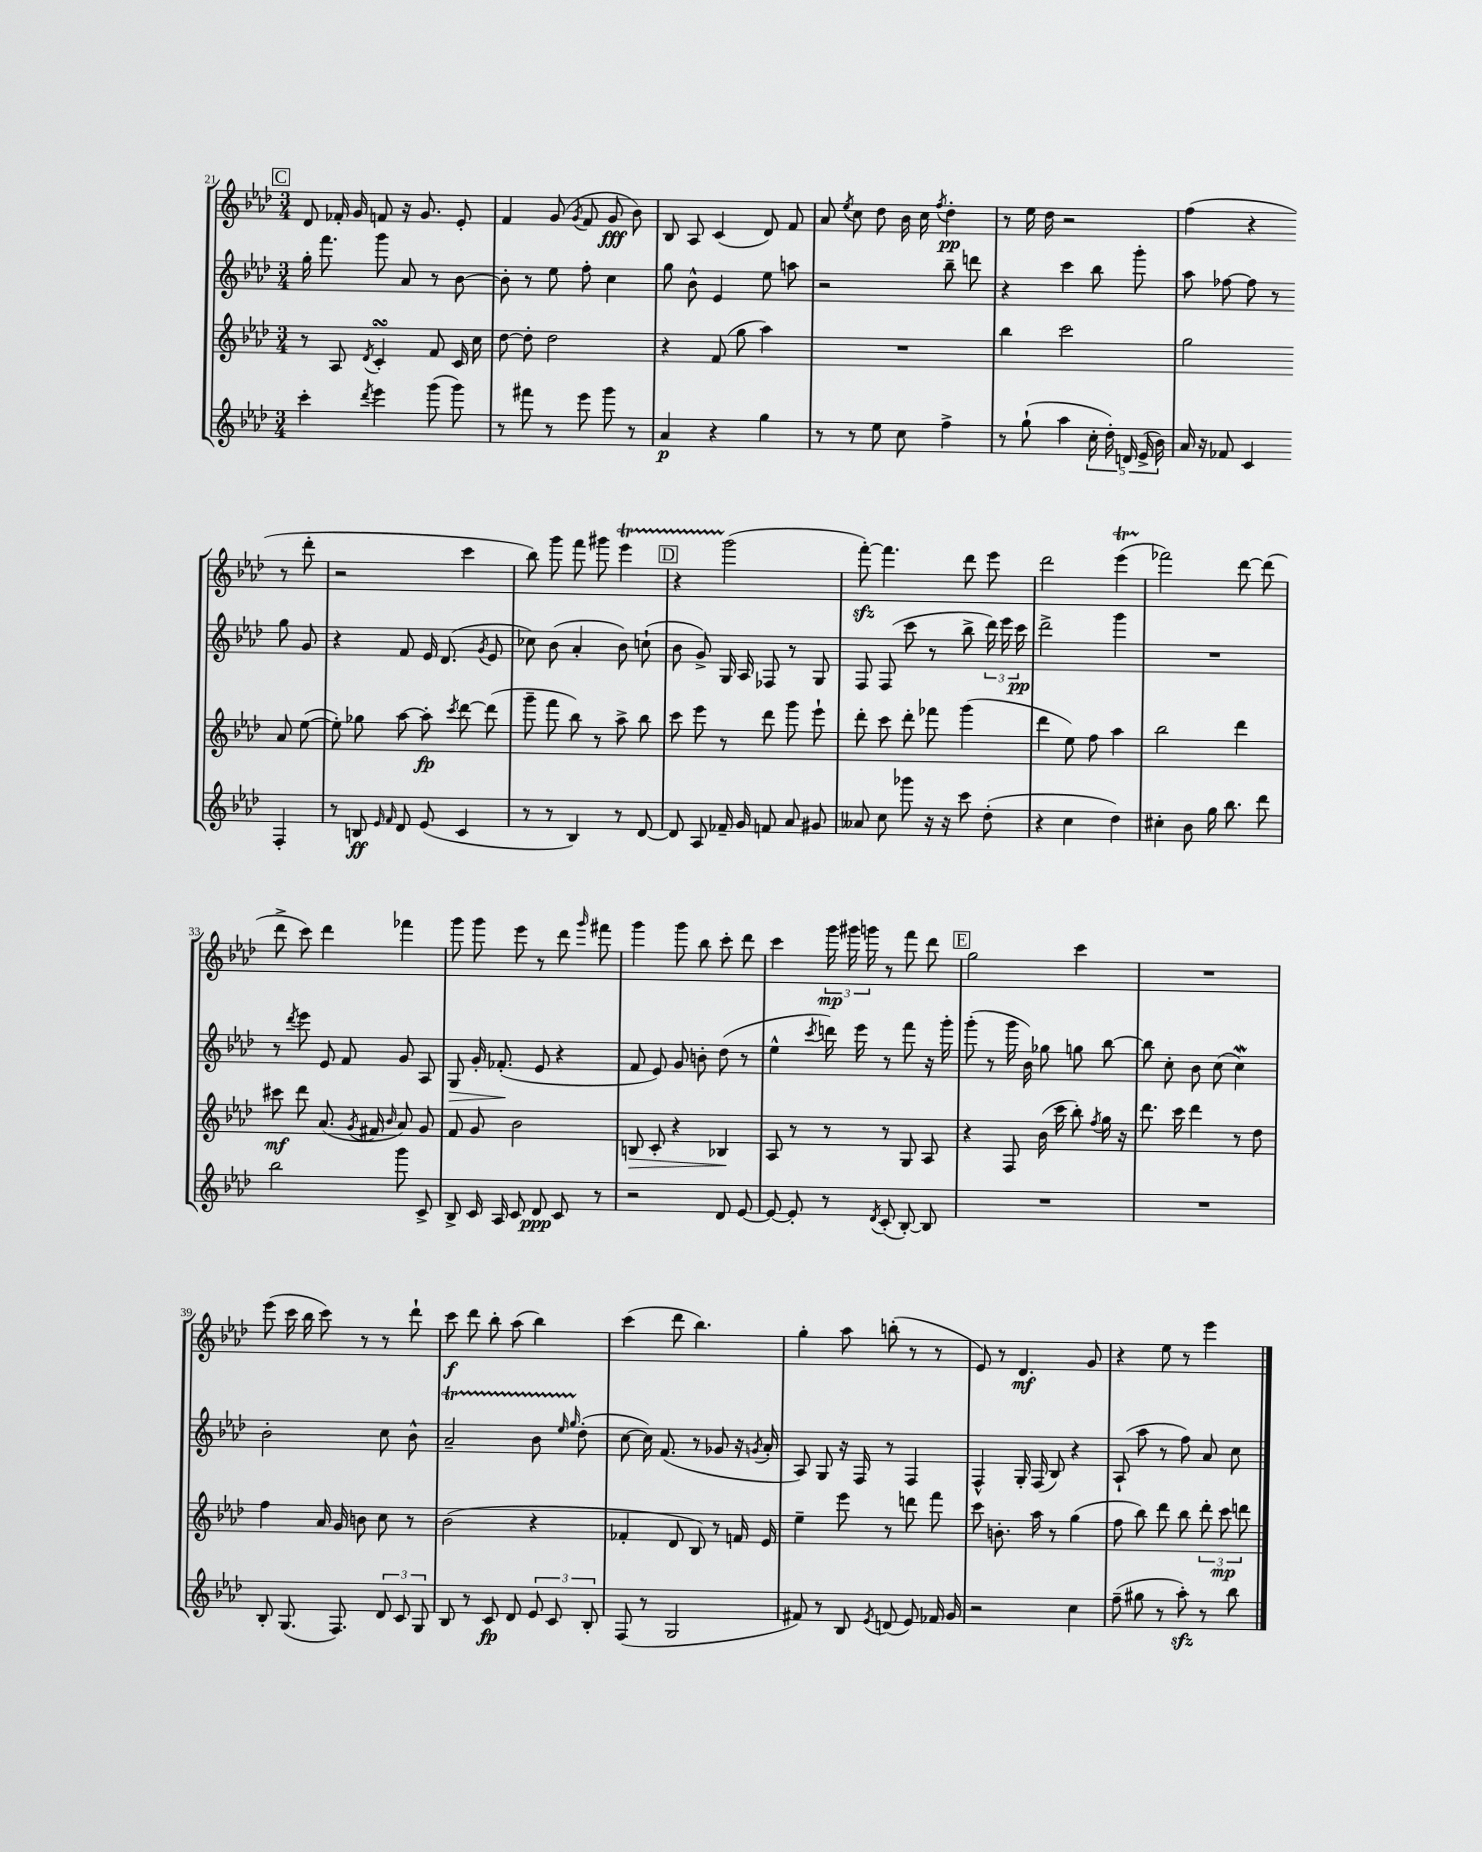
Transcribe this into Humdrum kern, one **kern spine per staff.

**kern	**kern	**kern	**kern
*staff4	*staff3	*staff2	*staff1
*clefG2	*clefG2	*clefG2	*clefG2
*k[b-e-a-d-]	*k[b-e-a-d-]	*k[b-e-a-d-]	*k[b-e-a-d-]
*M3/4	*M3/4	*M3/4	*M3/4
4ccc'	8r	16gg'	8d-
.	.	8.fff	.
.	8A-	.	16f-'
.	.	.	16g
8qddd-	8qd-	.	.
4eee-	4c'	8ggg	8f
.	.	8a-	16r
.	.	.	8.g
(8ggg	8f	8r	.
8ggg)	16c	[8b-	8e-'
.	16cc	.	.
=	=	=	=
8r	[8dd-	8b-']	4f
8fff#	8dd-']	8r	.
8r	2dd-	8ee-	(8g
.	.	.	8qg
8eee-	.	8ff'	8f
8ggg	.	4cc	8g
8r	.	.	8b-)
=	=	=	=
4a-	4r	8gg	8B-
.	.	8b-^^	8A-
4r	(8f	4e-	(4c
.	8gg	.	.
4gg	4aa-)	8ee-	8d-)
.	.	8aa	8f
=	=	=	=
8r	2.r	2r	8a-
.	.	.	8qee-
8r	.	.	8cc
8ee-	.	.	8dd-
8cc	.	.	16b-
.	.	.	16cc
.	.	.	8qff
4ff^	.	8bb-~	4dd-'
.	.	8ddd	.
=	=	=	=
8r	4bb-	4r	8r
(8gg`	.	.	16ee-
.	.	.	16dd-
4aa-	2ccc	4ccc	2r
20cc'	.	8bb-	.
20dd-')	.	.	.
20d	.	.	.
.	.	8ggg'	.
(20e-^	.	.	.
20b-)	.	.	.
=	=	=	=
16a-	2gg	8aa-	(4ff
16r	.	.	.
8f-	.	[8ff-	.
4c	.	8ff-]	4r
.	.	8r	.
4F'	8a-	8gg	8r
.	([8ee-	8g	8ddd-'
=	=	=	=
8r	8ee-'])	4r	2r
8B	8gg-	.	.
16qqe-	.	.	.
16qqf	.	.	.
8d-	[8aa-	8f	.
(8e-	8aa-']	16e-	.
.	.	(8.d-	.
.	8qccc	.	.
4c	[8ddd-	.	4ccc
.	.	8qg	.
.	(8ddd-]	8e-	.
=	=	=	=
8r	8ggg~	8cc-)	8bb-)
8r	8fff	(8b-	8ggg
4B-)	8bb-)	4a-'	8fff
.	8r	.	8ggg#
8r	8aa-^	8b-)	4eee-
[8d-	8bb-	(8cc`	.
=	=	=	=
8d-]	8ccc	8b-	4r
8A-	8eee-	8g^)	.
16f-~	8r	16G	(2ggg
16g	.	16A-	.
8f	8ddd-	8F-	.
8a-	8ggg	8r	.
8g#	8eee-`	8G	.
=	=	=	=
8a--	8ddd-'	8F	[8fff')
8cc	8ccc	(8F	4.fff]
8ggg-	8ddd-'	8ccc	.
16r	8fff-	8r	.
16r	.	.	.
8ccc	(4ggg	8bb-^	8ddd-
(8dd-'	.	24ddd-)	8eee-
.	.	24eee-	.
.	.	24ccc	.
=	=	=	=
4r	4ddd-	2ddd-^	2ddd-
4cc	8ee-)	.	.
.	8ff	.	.
4dd-)	4aa-	4ggg	(4eee-
=	=	=	=
4cc#'	2bb-	2.r	2fff-)
8b-	.	.	.
16gg	.	.	.
8.bb-	.	.	.
.	4ddd-	.	[8ddd-
8ddd-	.	.	(8ddd-]
=	=	=	=
2bb-	8ccc#	8r	8ddd-^
.	.	8qddd-	.
.	8ddd-	8eee-	8ccc)
.	(8.a-	8e-	4ddd-
.	.	8f	.
.	8qg	.	.
.	16f#	.	.
.	16qqb-	.	.
8ggg	8a-)	8g	4fff-
8c^	8g	8A-	.
=	=	=	=
8B-^	8f	8G	8ggg
16c	8g	16g'	8ggg
16A-	.	(8.f-'	.
8c	2b-	.	8eee-
8d-	.	8e-	8r
8c	.	4r	8ddd-
.	.	.	16qqggg
8r	.	.	8fff#
=	=	=	=
2r	8B	8f	4ggg
.	8c'	8e-)	.
.	4r	8g	8ggg
.	.	8b'	8bb-
8d-	4B-	(8dd-	8ccc'
[8e-	.	8r	8ddd-
=	=	=	=
8e-_	8A-	4ee-^^	4ccc
8e-']	8r	.	.
.	.	8qccc	.
8r	8r	16ddd)	24ggg
.	.	.	24ggg#
.	.	16eee-	.
.	.	.	24ggg
8qd-	.	.	.
(8c'	8r	8r	8r
[8B-')	8G	8fff	8fff
8B-]	8A-	16r	8ddd-
.	.	16ggg'	.
=	=	=	=
2.r	4r	(8ggg'	2gg
.	.	8r	.
.	8F	16ggg	.
.	.	16b-)	.
.	(16b-	8gg-	.
.	16ccc	.	.
.	8bb-')	8gg	4ccc
.	8qff	.	.
.	16gg	[8bb-	.
.	16r	.	.
=	=	=	=
2.r	8.ddd-	8bb-]	2.r
.	.	8cc'	.
.	16ccc	.	.
.	4ddd-	8b-	.
.	.	(8cc	.
.	8r	4cc)	.
.	8dd-	.	.
=	=	=	=
8B-'	4ff	2b-'	(8eee-
(8.G	.	.	16ccc
.	.	.	16bb-
.	16a-	.	8ccc)
8.F)	16g	.	.
.	8b	.	8r
12d-	8cc	8cc	8r
12c	.	.	.
.	8r	8b-^^	8ddd-`
12G	.	.	.
=	=	=	=
8B-	(2b-	2a-~	8ccc
8r	.	.	8ddd-
8c	.	.	8bb-'
8d-	.	.	(8aa-
12e-	4r	8b-	4bb-)
12c	.	.	.
.	.	16qqee-	.
.	.	16qqgg	.
.	.	(8dd-'	.
12B-'	.	.	.
=	=	=	=
(8F	4f-'	[8cc	(4ccc
8r	.	16cc])	.
.	.	(8.f	.
2G	8d-	.	8ddd-
.	8B-)	8r	4.bb-)
.	8r	8g-	.
.	16f	16r	.
.	.	8qg	.
.	16e-	16a-'	.
=	=	=	=
8f#)	4ee-~	8A-)	4gg'
8r	.	8G	.
8B-	8eee-	16r	8aa-
.	.	16F	.
8qe-	.	.	.
(8d	8r	8r	(8bb'
8e-)	8ddd	4F	8r
16f-	8fff	.	8r
16g	.	.	.
=	=	=	=
2r	8ccc	4F^^	8e-)
.	8.b'	.	8r
.	.	16G'	4.d-
.	16aa-	(16F	.
.	8r	8B-)	.
4cc	(4gg	4r	.
.	.	.	8g
=	=	=	=
(8ff~	8ff	(8A-`	4r
8gg#	8bb-)	8aa-	.
8r	8ddd-	8r	8ee-
8aa-')	8bb-	8ff)	8r
8r	12ddd-'	8a-	4eee-
.	12ccc	.	.
8bb-	.	8cc	.
.	12ddd	.	.
==	==	==	==
*-	*-	*-	*-
